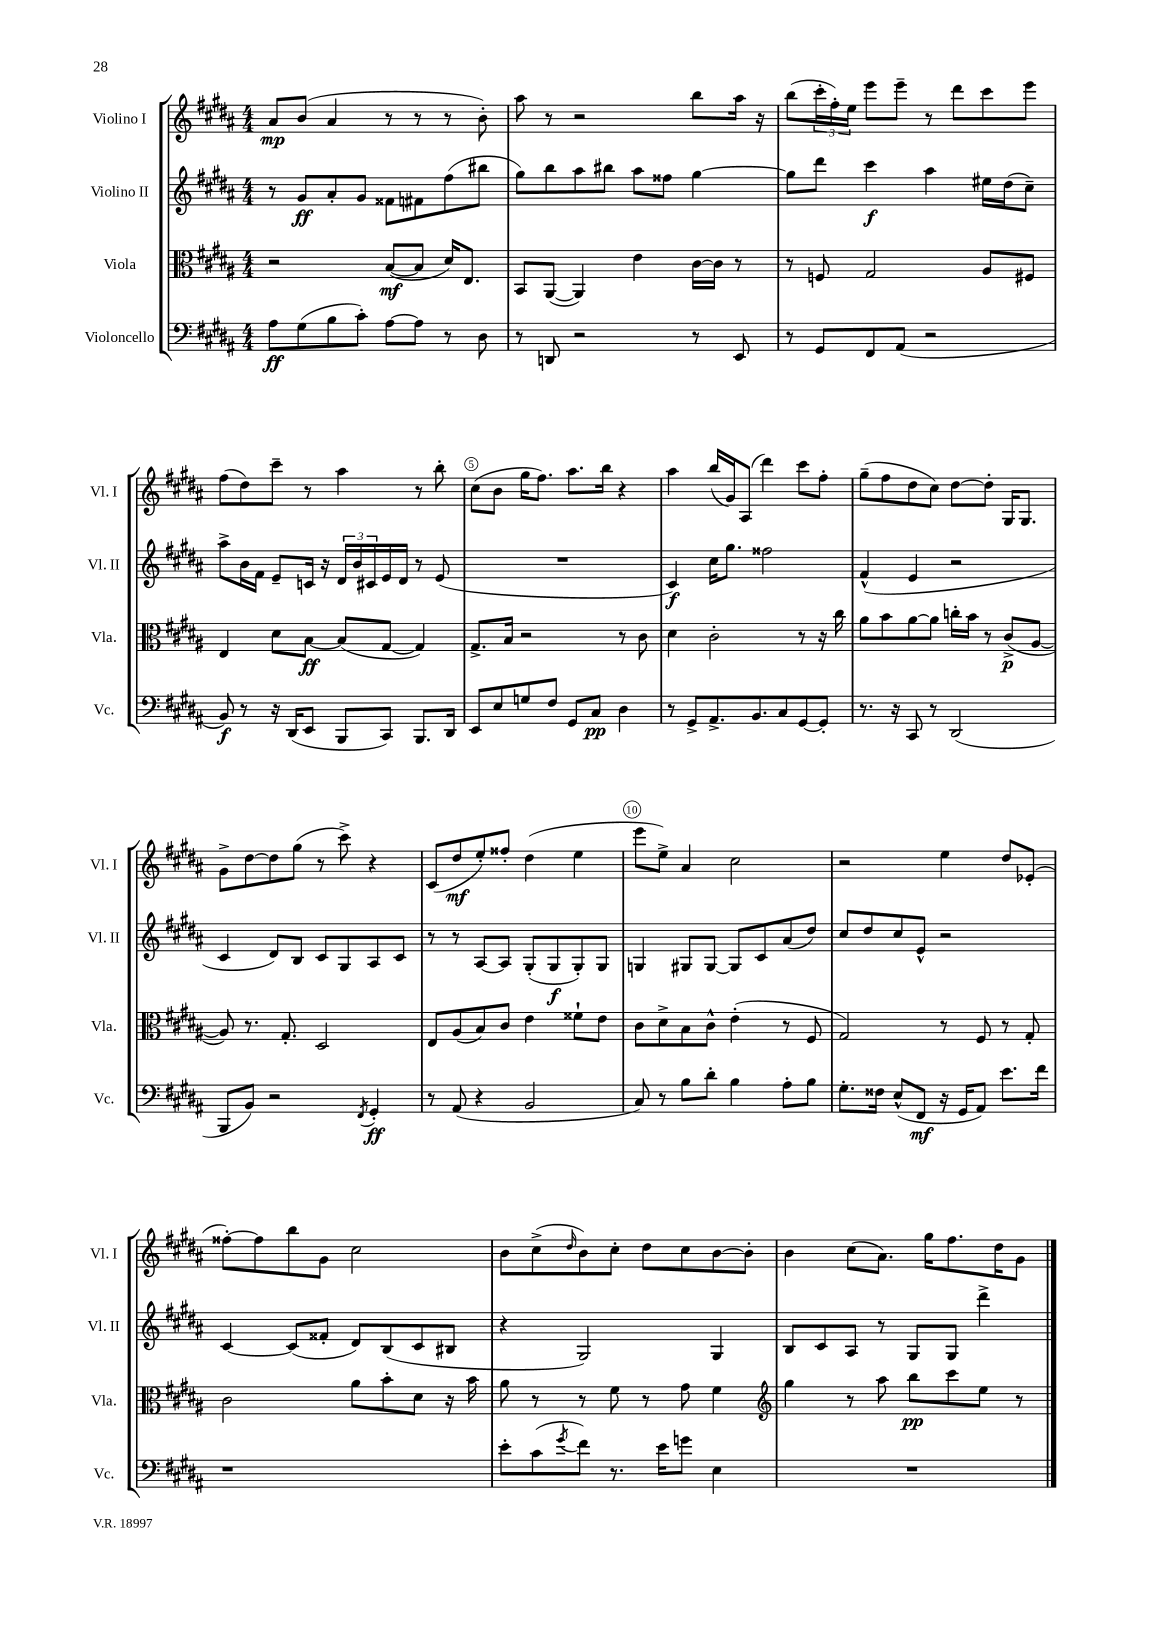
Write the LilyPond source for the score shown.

<<
\new StaffGroup <<
\new Staff = "s0" \with { instrumentName = "Violino I" shortInstrumentName = "Vl. I" } {
    \clef treble \key b \major \numericTimeSignature \time 4/4
    ais'8\mp b'8( ais'4 r8 r8 r8 b'8-.) |
    ais''8 r8 r2 b''8 ais''16 r16 |
    b''8( \tuplet 3/2 { cis'''16-. fis''16-.) e''16 } e'''8 e'''8-- r8 dis'''8 cis'''8 e'''8 |
    fis''8( dis''8) cis'''8-- r8 ais''4 r8 b''8-. |
    cis''8( b'8 gis''16 fis''8.) ais''8. b''16 r4 |
    ais''4 b''16( gis'16) ais8( dis'''4) cis'''8 fis''8-. |
    gis''8--( fis''8 dis''8 cis''8) dis''8~ dis''8-. gis16 gis8. |
    gis'8-> dis''8~ dis''8 gis''8( r8 cis'''8->) r4 |
    cis'8( dis''8\mf e''8-.) fisis''8-. dis''4( e''4 |
    e'''8 e''8->) ais'4 cis''2 |
    r2 e''4 dis''8 ees'8-.( |
    fisis''8~-.) fisis''8 b''8 gis'8 cis''2 |
    b'8 cis''8->( \grace { dis''16 } b'8) cis''8-. dis''8 cis''8 b'8~ b'8-. |
    b'4 cis''8( ais'8.) gis''16 fis''8. dis''16 gis'8 \bar "|." |
}
\new Staff = "s1" \with { instrumentName = "Violino II" shortInstrumentName = "Vl. II" } {
    \clef treble \key b \major \numericTimeSignature \time 4/4
    r8 gis'8\ff ais'8-. gis'8 fisis'8 fis'8 fis''8( bis''8 |
    gis''8) b''8 ais''8 bis''8 ais''8 fisis''8 gis''4~ |
    gis''8 dis'''8 cis'''4\f ais''4 eis''16 dis''16( cis''8--) |
    ais''8-> b'16 fis'16 e'8-- c'16 r16 \tuplet 3/2 { dis'16 b'16 cis'16 } e'16 dis'16 r8 e'8( |
    R1 |
    cis'4\f) cis''16 gis''8. fisis''2 |
    fis'4-^( e'4 r2 |
    cis'4 dis'8) b8 cis'8 gis8 ais8 cis'8 |
    r8 r8 ais8~ ais8 gis8-.( gis8\f gis8-.) gis8 |
    g4 gis8 gis8~ gis8 cis'8 ais'8( dis''8) |
    cis''8 dis''8 cis''8 e'8-^ r2 |
    cis'4~ cis'8( fisis'8-. dis'8) b8( cis'8 bis8 |
    r4 gis2) gis4 |
    b8 cis'8 ais8 r8 gis8 gis8 dis'''4-> \bar "|." |
}
\new Staff = "s2" \with { instrumentName = "Viola" shortInstrumentName = "Vla." } {
    \clef alto \key b \major \numericTimeSignature \time 4/4
    r2 b8~\mf( b8 dis'16) e8. |
    b,8 ais,8~( ais,4) e'4 cis'16~ cis'16 r8 |
    r8 f8 gis2 ais8 fis8 |
    e4 dis'8 b8~\ff b8( gis8~ gis4) |
    gis8.-> b16 r2 r8 cis'8 |
    dis'4 cis'2-. r8 r16 cis''16 |
    ais'8 b'8 ais'8~ ais'8 c''16-. b'16 r8 cis'8->\p( ais8~ |
    ais8) r8. gis8.-. dis2 |
    e8 ais8( b8) cis'8 e'4 fisis'8-! e'8 |
    cis'8 dis'8-> b8 cis'8-^ e'4-.( r8 fis8 |
    gis2) r8 fis8 r8 gis8-. |
    cis'2 ais'8 b'8-. dis'8 r16 b'16 |
    ais'8 r8 r8 fis'8 r8 gis'8 fis'4 |
    \clef treble gis''4 r8 ais''8 b''8\pp cis'''8 e''8 r8 \bar "|." |
}
\new Staff = "s3" \with { instrumentName = "Violoncello" shortInstrumentName = "Vc." } {
    \clef bass \key b \major \numericTimeSignature \time 4/4
    ais8\ff gis8( b8 cis'8-.) ais8~ ais8 r8 dis8 |
    r8 d,8 r2 r8 e,8 |
    r8 gis,8 fis,8 ais,8( r2 |
    b,8\f) r8 r16 dis,16( e,8 b,,8 cis,8) b,,8. dis,16 |
    e,8 e8 g8 fis8 gis,8 cis8\pp dis4 |
    r8 gis,8-> ais,8.-> b,8. cis8 gis,8~ gis,8-. |
    r8. r16 cis,8 r8 dis,2( |
    b,,8 b,8) r2 \acciaccatura { fis,8 } gis,4-.\ff |
    r8 ais,8( r4 b,2 |
    cis8) r8 b8 dis'8-. b4 ais8-. b8 |
    gis8.-. fisis16 e8-^( fis,8\mf r16 gis,16 ais,8) e'8. fis'16 |
    r1 |
    e'8-. cis'8( \acciaccatura { gis'8 } fis'8) r8. e'16 g'8 e4 |
    R1 \bar "|." |
}
>>
>>
\layout { \context { \Score \override BarNumber.break-visibility = ##(#f #t #t) barNumberVisibility = #(every-nth-bar-number-visible 5) \override BarNumber.stencil = #(make-stencil-circler 0.1 0.3 ly:text-interface::print) } }
